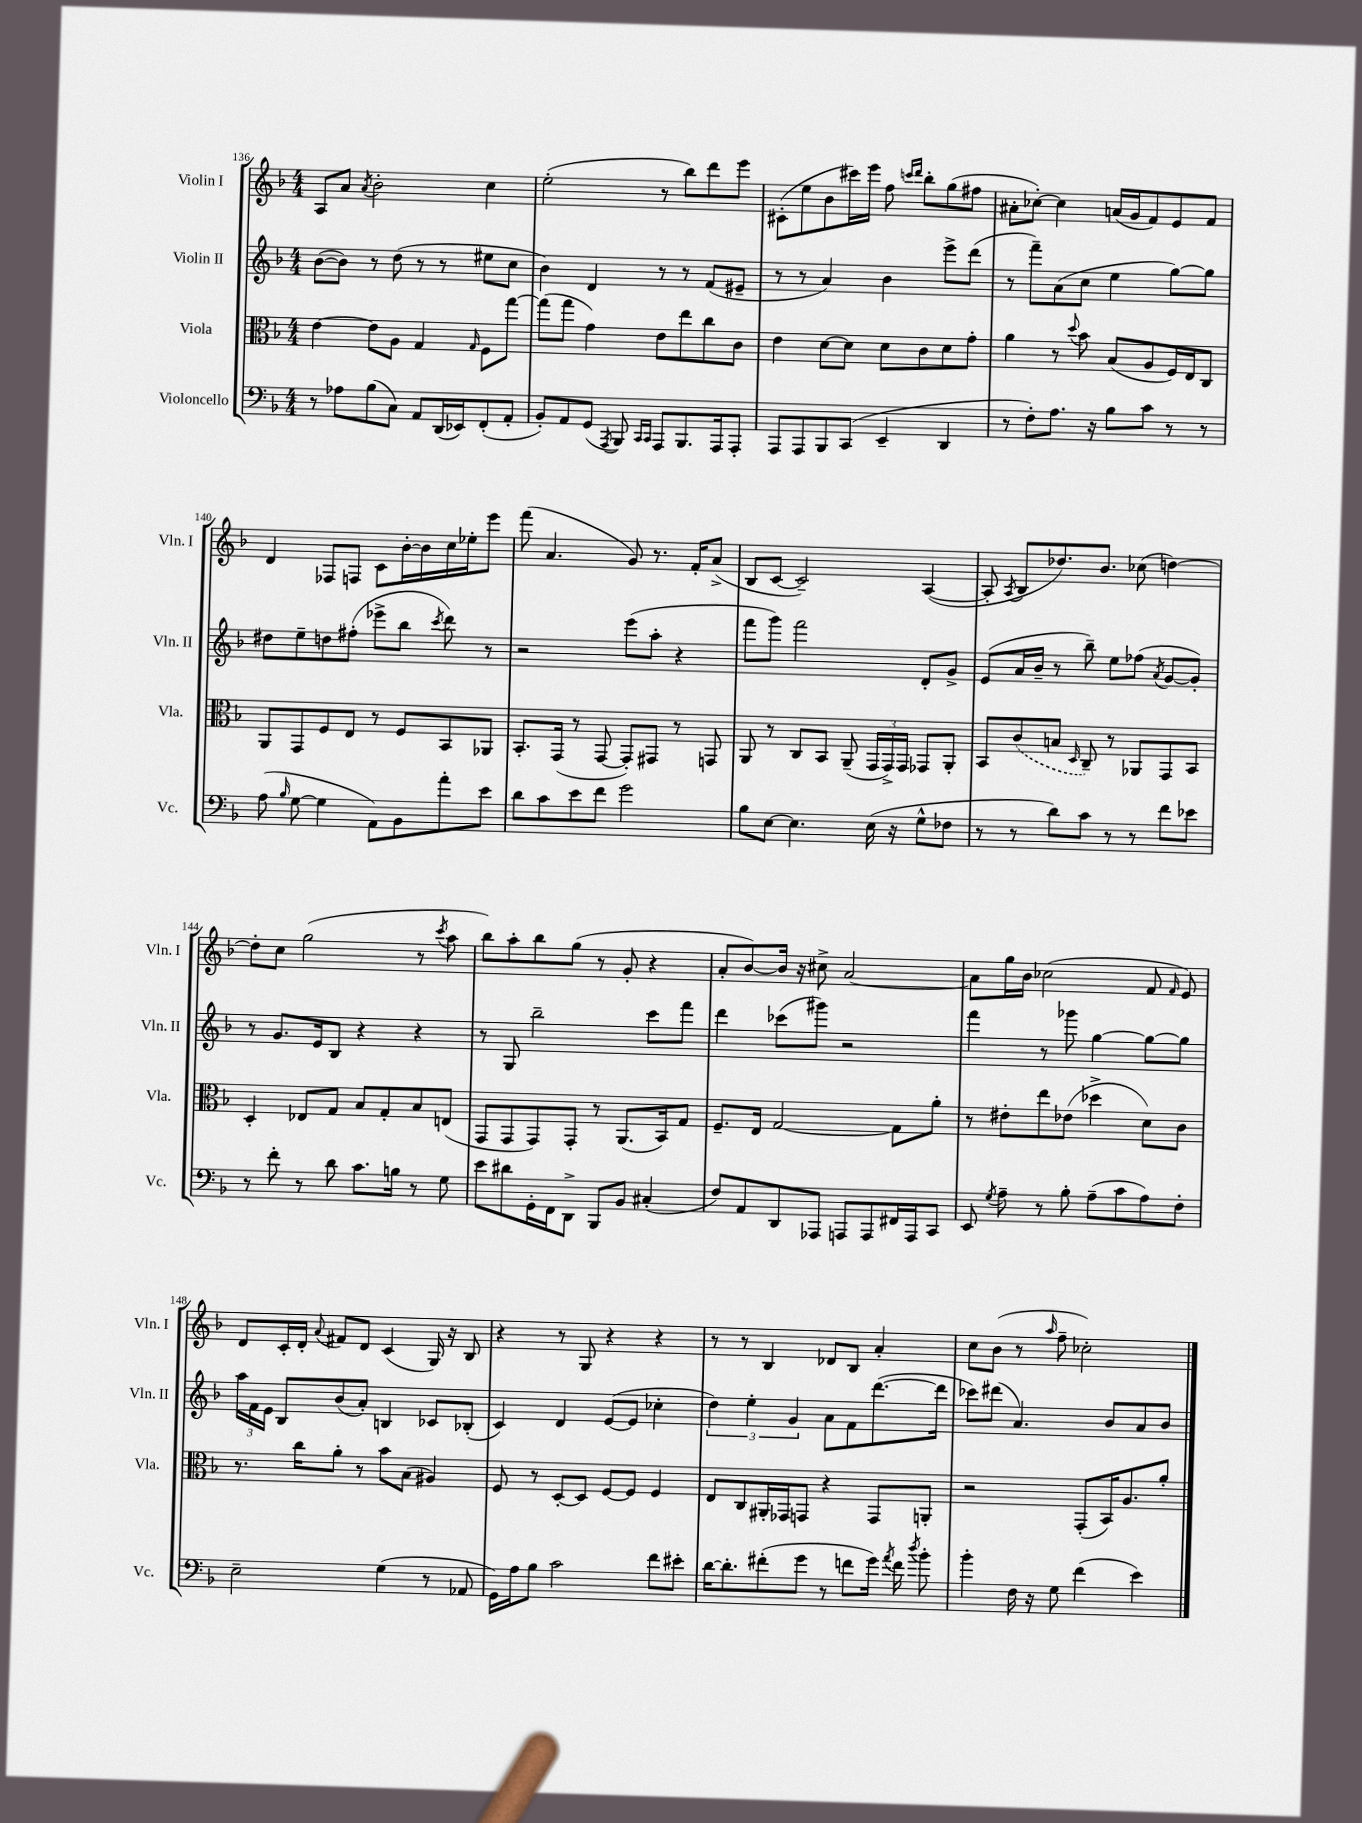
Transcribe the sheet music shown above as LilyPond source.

<<
\new StaffGroup <<
\new Staff = "s0" \with { instrumentName = "Violin I" shortInstrumentName = "Vln. I" } {
    \clef treble \key f \major \numericTimeSignature \time 4/4
    \autoBeamOff a8[ a'8] \acciaccatura { a'8 } bes'2-. c''4 |
    e''2-.( r8 bes''8[) d'''8 e'''8] |
    cis'8[-.( e''8 bes'8 cis'''16) e'''16] f''8 \grace { c'''16[ d'''16] } bes''8[-. g''8( fis''8] |
    ais'8[-. ces''8]~-.) ces''4 a'16[( g'16 f'8) e'8 f'8] |
    d'4 fes8[ f8] c'8[ bes'16~-. bes'16 c''16 ees''16-. e'''8] |
    f'''8( a'4. g'8) r8. f'16[-. a'8]->( |
    bes8[ c'8]~ c'2--) a4~( |
    a8-. \acciaccatura { a8 } bes8[ des''8.) bes'8.] ces''8( d''4~) |
    d''8[-. c''8] g''2( r8 \acciaccatura { c'''8 } a''8 |
    bes''8[) a''8-. bes''8 g''8]( r8 g'8-. r4 |
    a'8[-. bes'8~) bes'16] r16 cis''8-> a'2~ |
    a'8[ g''16 bes'16] ces''2( f'8 \grace { f'16 } e'8) |
    d'8[ c'16-. d'16]-. \appoggiatura { a'8 } fis'8[ d'8] c'4( g16) r16 bes8 |
    r4 r8 g8 r4 r4 |
    r8 r8 bes4 des'8[ bes8] a'4-. |
    c''8[ bes'8]( r8 \grace { a''16 } f''8-- ces''2-.) \bar "|." |
}
\new Staff = "s1" \with { instrumentName = "Violin II" shortInstrumentName = "Vln. II" } {
    \clef treble \key f \major \numericTimeSignature \time 4/4
    \autoBeamOff bes'8[~( bes'8]) r8 d''8( r8 r8 eis''8[ c''8] |
    bes'4) d'4 r8 r8 f'8[( eis'8]-- |
    r8 r8 a'4) bes'4 e'''8[-> d'''8]( |
    r8 f'''8[--) a'8( c''8] e''4 g''8[~) g''8] |
    dis''8[ e''8-- d''8 fis''8]-.( ees'''8[-> bes''8] \acciaccatura { c'''8 } d'''8) r8 |
    r2 e'''8[( a''8]-. r4 |
    f'''8[ g'''8]) f'''2 d'8[-. g'8]-> |
    e'8[( a'16 bes'16]-- r8 bes''8--) e''8[ fes''8]( \acciaccatura { a'8 } g'8[~ g'8]-.) |
    r8 g'8.[ e'16 bes8] r4 r4 |
    r8 g8 bes''2-- c'''8[ f'''8] |
    d'''4 ces'''8[( gis'''8]) r2 |
    f'''4 r8 ges'''8 g''4~ g''8[~ g''8] |
    \tuplet 3/2 { a''16[ f'16 e'16] } bes8[ bes'8( a'8]-.) b4 ces'8[ bes8]-.( |
    c'4) d'4 e'8[~( e'8] ces''4-. |
    \tuplet 3/2 { d''4) e''4-. g'4 } a'8[ f'8 d'''8.~( d'''16] |
    ces'''8[) dis'''8]( a'4.) bes'8[ a'8 bes'8] \bar "|." |
}
\new Staff = "s2" \with { instrumentName = "Viola" shortInstrumentName = "Vla." } {
    \clef alto \key f \major \numericTimeSignature \time 4/4
    \autoBeamOff e'4~ e'8[ a8] g4 \grace { g16 } f8[ g''8]~ |
    g''8[( g''8] g'4) e'8[ e''8 c''8 c'8] |
    e'4 d'8[~ d'8] d'8[ c'8 d'8 g'8]-. |
    a'4 r8 \appoggiatura { d''8 } bes'8 bes8[( a8 f16) e16 c8] |
    a,8[ g,8 f8 e8] r8 f8[ bes,8 aes,8] |
    bes,8.[-. g,16]( r8 g,8~ g,8[-.) gis,8] r8 g,8 |
    a,8 r8 c8[ bes,8] a,8--( \tuplet 3/2 { g,16[ g,16->) g,16] } ges,8[ a,8]-. |
    bes,8[ \once \slurDashed c'8( b8] \grace { d16 } c8--) r8 aes,8[ g,8 bes,8] |
    d4-. ees8[ g8] bes8[ g8-. bes8 e8]( |
    g,8[ g,8 g,8) g,8]-. r8 a,8.[( bes,16) g8] |
    f8.[-- e16] g2~ g8[ a'8]-. |
    r8 eis'8[-. e''8 ees'8]( des''4-> d'8[) c'8] |
    r8. c''16[ a'8]-. r8 bes'8[ bes8]( ais4) |
    f8 r8 d8[~-. d8] f8[~ f8] f4 |
    e8[ c8 ais,16-. ges,16 g,8] r4 g,8[ a,8]-. |
    r2 g,8[-.( bes,16) a8. a'8]-. \bar "|." |
}
\new Staff = "s3" \with { instrumentName = "Violoncello" shortInstrumentName = "Vc." } {
    \clef bass \key f \major \numericTimeSignature \time 4/4
    \autoBeamOff r8 aes8[ bes8( c8]) a,8[ d,16( ees,16) f,8-.( a,8]-. |
    bes,8[-.) a,8 g,8]( \acciaccatura { a,,8 } bes,,8) \grace { c,16[ c,16] } a,,8[ bes,,8. a,,16 a,,8]-. |
    a,,8[ a,,8 bes,,8 c,8]( e,4-- d,4 |
    r8 f8[-.) a8.] r16 bes8[ c'8] r8 r8 |
    a8( \grace { bes16 } g8~ g4 a,8[) bes,8 a'8-. e'8] |
    d'8[ c'8 e'8 f'8] g'2 |
    bes8[ e8]~ e4. e16( r16 g8[-^ fes8] |
    r8 r8 d'8[) c'8] r8 r8 f'8[ ees'8] |
    r8 f'8-. r8 d'8 c'8.[ b16] r8 g8 |
    e'8[ dis'8 g,16-. f,16 d,8]-> bes,,8[ bes,8] cis4-.( |
    f8[) a,8 d,8 aes,,8] a,,8[ a,,8 fis,16 a,,16 c,8] |
    e,8 \acciaccatura { g8 } a8-- r8 bes8-. a8[--( c'8 a8) f8]-. |
    e2-- g4( r8 aes,8 |
    g,16[) a16 bes8] c'2 f'8[ eis'8]-. |
    d'16[~ d'8.-. fis'8-.( g'8] r8 f'8[ g'16]) \acciaccatura { a'8 } f'16 \acciaccatura { d''8 } bes'8-. |
    bes'4-. f16 r16 g8 f'4( e'4) \bar "|." |
}
>>
>>
\layout { \context { \Score currentBarNumber = #136 } }
